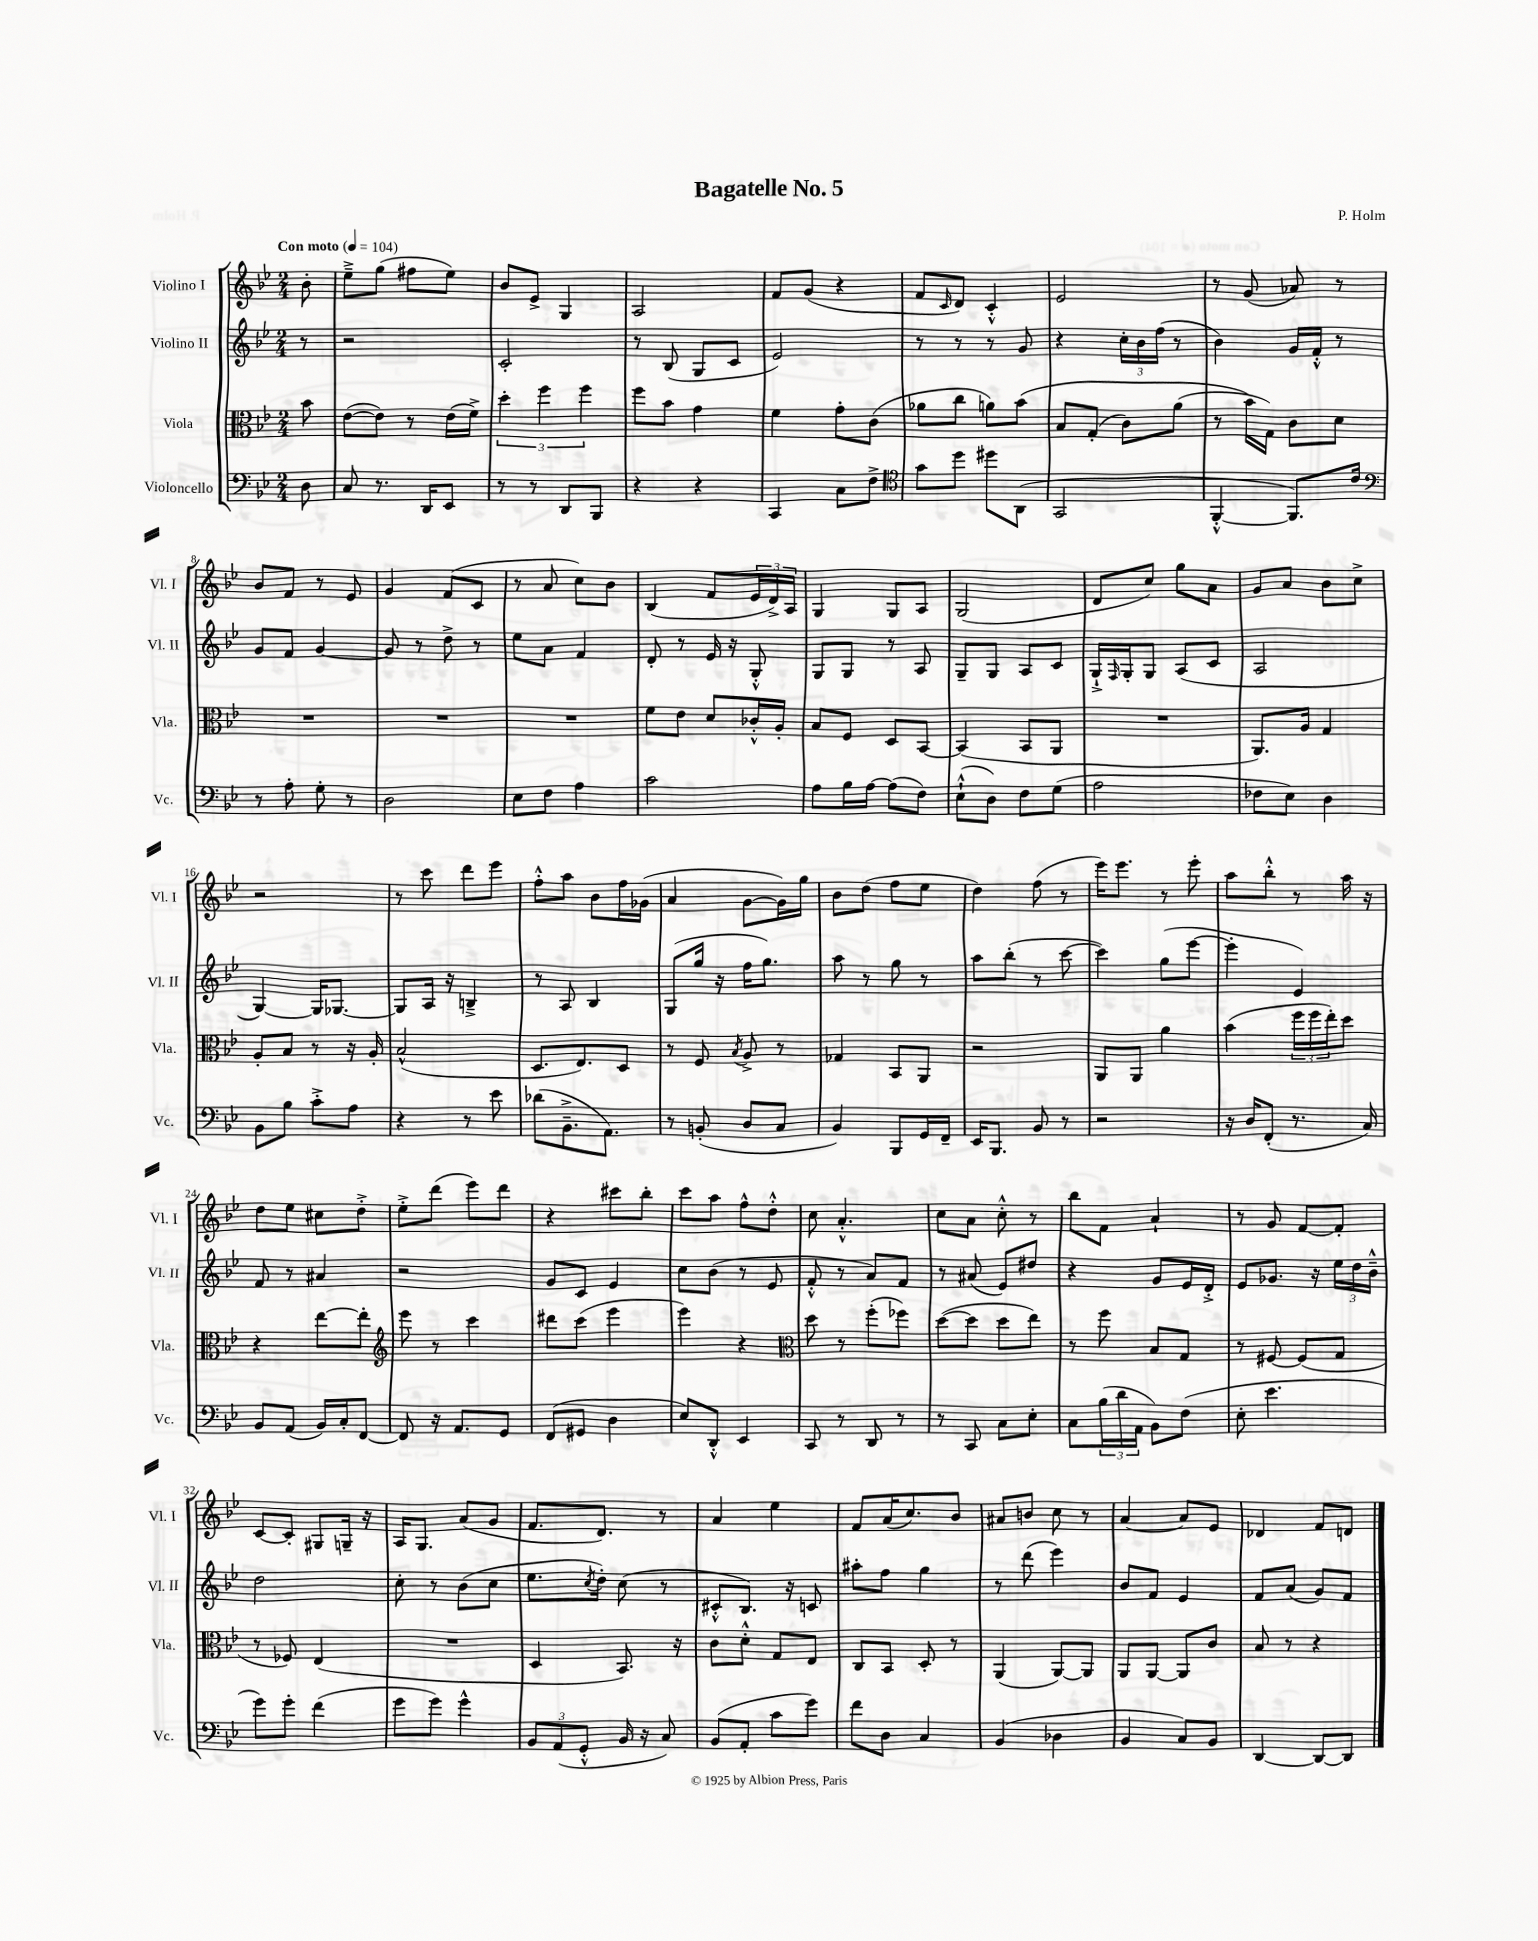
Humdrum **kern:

**kern	**kern	**kern	**kern
*staff4	*staff3	*staff2	*staff1
*clefF4	*clefC3	*clefG2	*clefG2
*k[b-e-]	*k[b-e-]	*k[b-e-]	*k[b-e-]
*M2/4	*M2/4	*M2/4	*M2/4
*MM104	*MM104	*MM104	*MM104
8D	8b-	8r	8b-'
=	=	=	=
8C	([8e-	2r	8ee-~^
8.r	8e-])	.	(8gg
.	8r	.	8ff#
16DD	.	.	.
8EE-	(16e-	.	8ee-)
.	16f^)	.	.
=	=	=	=
8r	6dd'	2c'	8b-
8r	.	.	8e-^
.	6ff	.	.
8DD	.	.	4G
.	6ff	.	.
8BBB-	.	.	.
=	=	=	=
4r	8ff	8r	2A
.	8b-	(8B-	.
4r	4g	8G	.
.	.	8c	.
=	=	=	=
4CC	4f	2e-)	8f
.	.	.	(8g
8C	8g'	.	4r
8F^	(8c	.	.
=	=	=	=
*clefC4	*	*	*
8g	8a-	8r	8f
.	.	.	16qqc
8dd	8cc	8r	8d)
8dd#	8a)	8r	4c'^^
(8AA	&(8b-	8g	.
=	=	=	=
2GG	8B-	4r	2e-
.	(8G'	.	.
.	8c)	24cc'	.
.	.	24b-	.
.	.	(24ff	.
.	(8a	8r	.
=	=	=	=
[4FF'^^	8r	4b-)	8r
.	16b-&)	.	(8g
.	16G)	.	.
8.FF])	8c	16g	8a-)
.	.	16f'^^	.
.	8d	8r	8r
16c	.	.	.
=	=	=	=
*clefF4	*	*	*
8r	2r	8g	8b-
8A'	.	8f	8f
8G'	.	[4g	8r
8r	.	.	8e-
=	=	=	=
2D	2r	8g]	4g
.	.	8r	.
.	.	8dd^	(8f
.	.	8r	8c
=	=	=	=
8E-	2r	8ee-	8r
8F	.	8a	8a
4A	.	4f	8cc)
.	.	.	8b-
=	=	=	=
2c	8f	8d'	(4B-
.	8e-	8r	.
.	8d	16e-	8f
.	.	16r	.
.	16c-'^^	8G'^^	24e-
.	.	.	24d^)
.	16A'	.	.
.	.	.	24A
=	=	=	=
8A	8B-	8G	4G
16B-	8F	8G	.
[16A	.	.	.
(8A]	8D	8r	8G
8F)	[8BB-	8A	8A
=	=	=	=
(8E-`^^	(4BB-]	8G~	(2G
8D)	.	8G	.
8F	8BB-	8A	.
(8G	8AA	8c	.
=	=	=	=
2A	2r	16G`^	8d
.	.	16qqF	.
.	.	16G'	.
.	.	8G	8cc)
.	.	(8A	8gg
.	.	8c	8a
=	=	=	=
8F-	8.AA)	2A	8g
8E-)	.	.	8a
.	16A	.	.
4D	4G	.	8b-
.	.	.	8cc^
=	=	=	=
8BB-	8A'	[4G)	2r
8B-	8B-	.	.
8c'^	8r	16G]	.
.	.	[8.G-	.
8A	16r	.	.
.	16A'	.	.
=	=	=	=
4r	(2B-^^	8G-]	8r
.	.	16A	8ccc
.	.	16r	.
8r	.	4B~^	8ddd
8e-	.	.	8eee-
=	=	=	=
(8d-	8.D	8r	8ff'^^
8.BB-~^	.	8A	8aa
.	8.E-)	.	.
.	.	4B-	8b-
8.AA)	.	.	.
.	8D	.	16ff
.	.	.	(16g-
=	=	=	=
8r	8r	(8G	4a
(8BB'	8F	16gg	.
.	.	16r	.
.	8qB-	.	.
8D	8A^	16ff	[8g
.	.	8.gg)	.
8C	8r	.	16g])
.	.	.	16gg
=	=	=	=
4BB-)	4G-	8aa	8b-
.	.	8r	(8dd
8BBB-	8BB-	8gg	8ff
16GG	8AA	8r	8ee-
16FF~	.	.	.
=	=	=	=
16EE-	2r	8aa	4dd)
8.BBB-	.	.	.
.	.	(8bb-'	.
8BB-	.	8r	(8ff
8r	.	[8ccc	8r
=	=	=	=
2r	8AA	4ccc])	16eee-)
.	.	.	8.eee-
.	8AA	.	.
.	4a	(8gg	8r
.	.	[8eee-	8eee-'
=	=	=	=
16r	(4b-	4eee-']	8aa
16D	.	.	.
(8FF'	.	.	8bb-'^^
8.r	24ff	4e-)	8r
.	24ff	.	.
.	24ee-')	.	.
.	8dd	.	16aa
16C)	.	.	16r
=	=	=	=
8BB-	4r	8f	8dd
(8AA	.	8r	8ee-
16BB-)	[8ee-	4a#	8cc#
16C'	.	.	.
[8FF	8ee-']	.	8dd'^
=	=	=	=
*	*clefG2	*	*
8FF]	8eee-	2r	8ee-'^
16r	8r	.	(8ddd
8.AA	.	.	.
.	4ccc	.	8eee-)
8GG	.	.	8ddd
=	=	=	=
(8FF	8ddd#	8g	4r
8GG#	(8ccc	8c	.
4D	4eee-	4e-	8ccc#
.	.	.	8bb-'
=	=	=	=
8E-)	4eee-)	8cc	8ccc
8DD'^^	.	(8b-	8aa
4EE-	4r	8r	8ff^^
.	.	8e-	8dd'^^
=	=	=	=
*	*clefC3	*	*
8CC	8dd	8f'^^	8cc
8r	8r	8r	4.a'^^
8DD	(8ff'	8a)	.
8r	8ff-)	8f	.
=	=	=	=
8r	([8dd	8r	8cc
8CC	8dd]	(8a#	8a
8C	8dd	8e-)	8cc'^^
8E-'	8ee-)	8dd#	8r
=	=	=	=
8C	8r	4r	8bb-
(24B-	8ff	.	8f
24d	.	.	.
24AA	.	.	.
8BB-)	8B-	8g	4a`
(8F	8G	16e-	.
.	.	16d'^	.
=	=	=	=
8E-'	8r	8e-	8r
4.e-	[8F#	8.g-	8g
.	(8F#]	.	[8f
.	.	16r	.
.	8G	24ee-	8f']
.	.	24dd	.
.	.	24b-~^^	.
=	=	=	=
8g)	8r	2dd	[8c
8g'	8F-)	.	8c']
(4f	(4E-	.	8G#
.	.	.	16G~
.	.	.	16r
=	=	=	=
8g	2r	8cc'	16A
.	.	.	8.G
8g)	.	8r	.
4g^^	.	(8b-	(8a
.	.	8cc	8g
=	=	=	=
12BB-	4D	8.ee-	8.f
(12AA	.	.	.
12GG'^^	.	.	.
.	.	8qcc	.
.	.	16dd')	8.d)
16BB-	8.BB-)	(8cc	.
16r	.	.	.
8C)	.	8r	8r
.	16r	.	.
=	=	=	=
(8BB-	8c	8c#'^^	4a
8AA'	8d'^^	8.B-)	.
8c	8G	.	4ee-
.	.	16r	.
8g)	8E-	8c	.
=	=	=	=
8f	8C	8aa#'	8f
8D	8BB-	8ff	(16a
.	.	.	8.cc)
4C	8D'	4gg	.
.	8r	.	8b-
=	=	=	=
(4BB-	(4AA	8r	8a#
.	.	(8ddd	8b
4D-	[8AA)	4eee-)	8cc
.	8AA]	.	8r
=	=	=	=
4BB-	8AA	8b-	[4a
.	[8AA	8f	.
8C)	8AA]	4e-	8a]
8BB-	8c	.	8e-
=	=	=	=
[4DD	8B-	8f	4d-
.	8r	(8a	.
8DD_	4r	8g)	8f
8DD]	.	8f	8d
==	==	==	==
*-	*-	*-	*-
